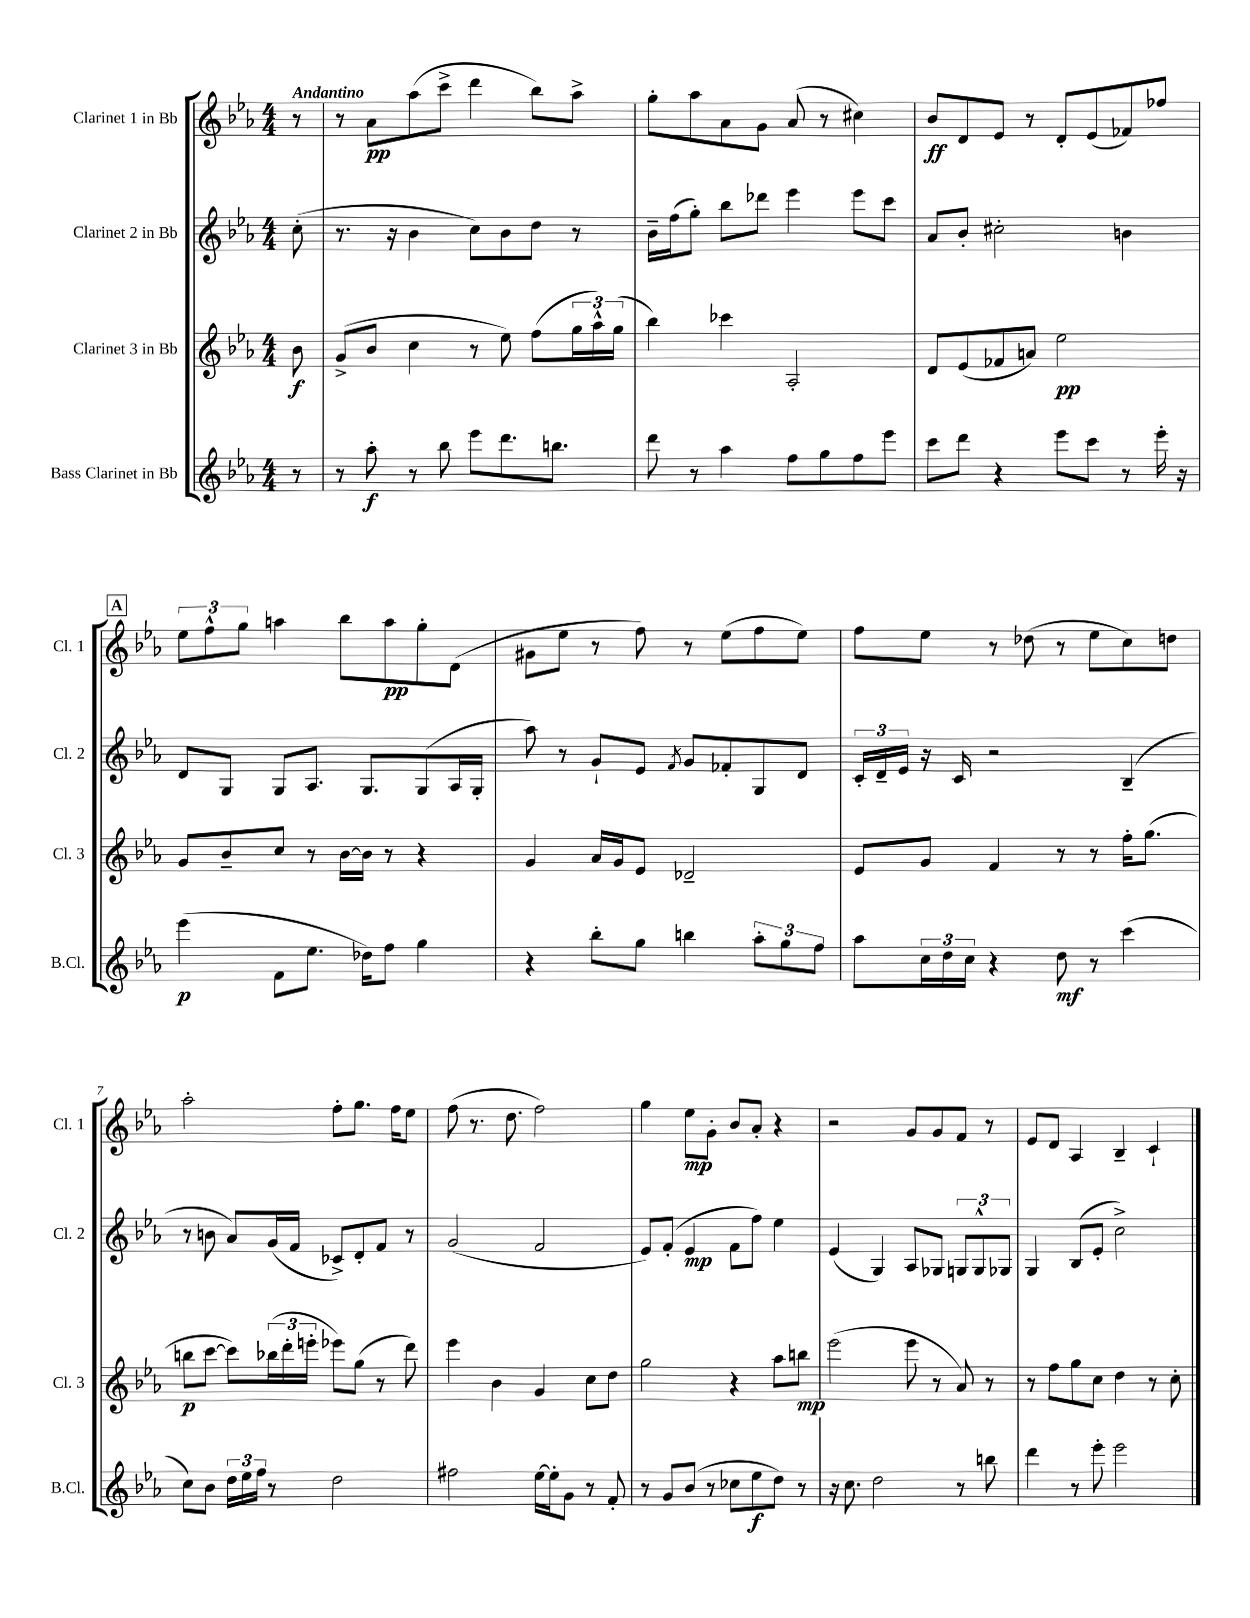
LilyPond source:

<<
\new StaffGroup <<
\new Staff = "s0" \with { instrumentName = "Clarinet 1 in Bb" shortInstrumentName = "Cl. 1" } {
    \clef treble \key ees \major \numericTimeSignature \time 4/4 \partial 8 \tempo "Andantino"
    r8 |
    r8 aes'8\pp aes''8( c'''8-> d'''4 bes''8) aes''8-> |
    g''8-. aes''8 aes'8 g'8 aes'8( r8 cis''4) |
    bes'8\ff d'8 ees'8 r8 d'8-. ees'8( fes'8) fes''8 |
    \mark \markup { \box "A" } \tuplet 3/2 { ees''8 f''8-^ g''8 } a''4 bes''8 a''8\pp g''8-. d'8( |
    gis'8 ees''8 r8 f''8) r8 ees''8( f''8 ees''8) |
    f''8 ees''8 r8 des''8( r8 ees''8 c''8) d''8 |
    aes''2-. f''8-. g''8. f''16 ees''8 |
    f''8( r8. d''8. f''2) |
    g''4 ees''8\mp g'8-. bes'8 aes'8-. r4 |
    r2 g'8 g'8 f'8 r8 |
    ees'8 d'8 aes4 bes4-- c'4-! \bar "|." |
}
\new Staff = "s1" \with { instrumentName = "Clarinet 2 in Bb" shortInstrumentName = "Cl. 2" } {
    \clef treble \key ees \major \numericTimeSignature \time 4/4 \partial 8
    c''8-.( |
    r8. r16 bes'4 c''8) bes'8 d''8 r8 |
    bes'16-- f''16( g''8-.) bes''8 des'''8 ees'''4 ees'''8 c'''8 |
    aes'8 bes'8-. cis''2-. b'4 |
    \mark \markup { \box "A" } d'8 g8 g8 aes8. g8. g8( aes16 g16-. |
    aes''8) r8 g'8-! ees'8 \acciaccatura { f'8 } g'8 fes'8-. g8 d'8 |
    \tuplet 3/2 { c'16-. d'16-- ees'16 } r16 c'16 r2 bes4--( |
    r8 b'8 aes'8) g'16( f'16 ces'8->) d'8-. f'8 r8 |
    g'2( f'2 |
    ees'8) f'8-.( ees'4\mp f'8 f''8) ees''4 |
    ees'4( g4) aes8 ges8 \tuplet 3/2 { g8 g8-^ ges8 } |
    g4 bes8( ees'8-. c''2->) \bar "|." |
}
\new Staff = "s2" \with { instrumentName = "Clarinet 3 in Bb" shortInstrumentName = "Cl. 3" } {
    \clef treble \key ees \major \numericTimeSignature \time 4/4 \partial 8
    bes'8\f |
    g'8->( bes'8 c''4 r8 ees''8) f''8( \tuplet 3/2 { g''16 aes''16-^) g''16( } |
    bes''4) ces'''4 aes2-. |
    d'8 ees'8( fes'8 a'8) ees''2\pp |
    \mark \markup { \box "A" } g'8 bes'8-- c''8 r8 bes'16~ bes'16 r8 r4 |
    g'4 aes'16 g'16 ees'8 des'2-- |
    ees'8 g'8 f'4 r8 r8 f''16-. g''8.( |
    b''8\p c'''8~ c'''8) \tuplet 3/2 { bes''16( d'''16-. e'''16-. } ees'''8) g''8( r8 d'''8) |
    ees'''4 bes'4 g'4 c''8 d''8 |
    g''2 r4 aes''8 b''8\mp |
    ees'''2( ees'''8 r8 aes'8) r8 |
    r8 f''8 g''8 c''8 d''4 r8 c''8-. \bar "|." |
}
\new Staff = "s3" \with { instrumentName = "Bass Clarinet in Bb" shortInstrumentName = "B.Cl." } {
    \clef treble \key ees \major \numericTimeSignature \time 4/4 \partial 8
    r8 |
    r8 aes''8-.\f r8 bes''8 ees'''8 d'''8. b''8. |
    d'''8 r8 aes''4 f''8 g''8 f''8 ees'''8 |
    c'''8 d'''8 r4 ees'''8 c'''8 r8 ees'''16-. r16 |
    \mark \markup { \box "A" } ees'''4\p( f'8 ees''8. des''16) f''8 g''4 |
    r4 bes''8-. g''8 b''4 \tuplet 3/2 { aes''8-. g''8 f''8 } |
    aes''8 \tuplet 3/2 { c''16 d''16 c''16 } r4 d''8\mf r8 c'''4( |
    c''8) bes'8 \tuplet 3/2 { d''16 ees''16 f''16 } r8 d''2 |
    fis''2 ees''16~ ees''16-. g'8 r8 f'8-. |
    r8 g'8 bes'8( r8 ces''8 ees''8\f d''8) r8 |
    r16 c''8. d''2 r8 b''8 |
    d'''4 r8 ees'''8-. ees'''2 \bar "|." |
}
>>
>>
